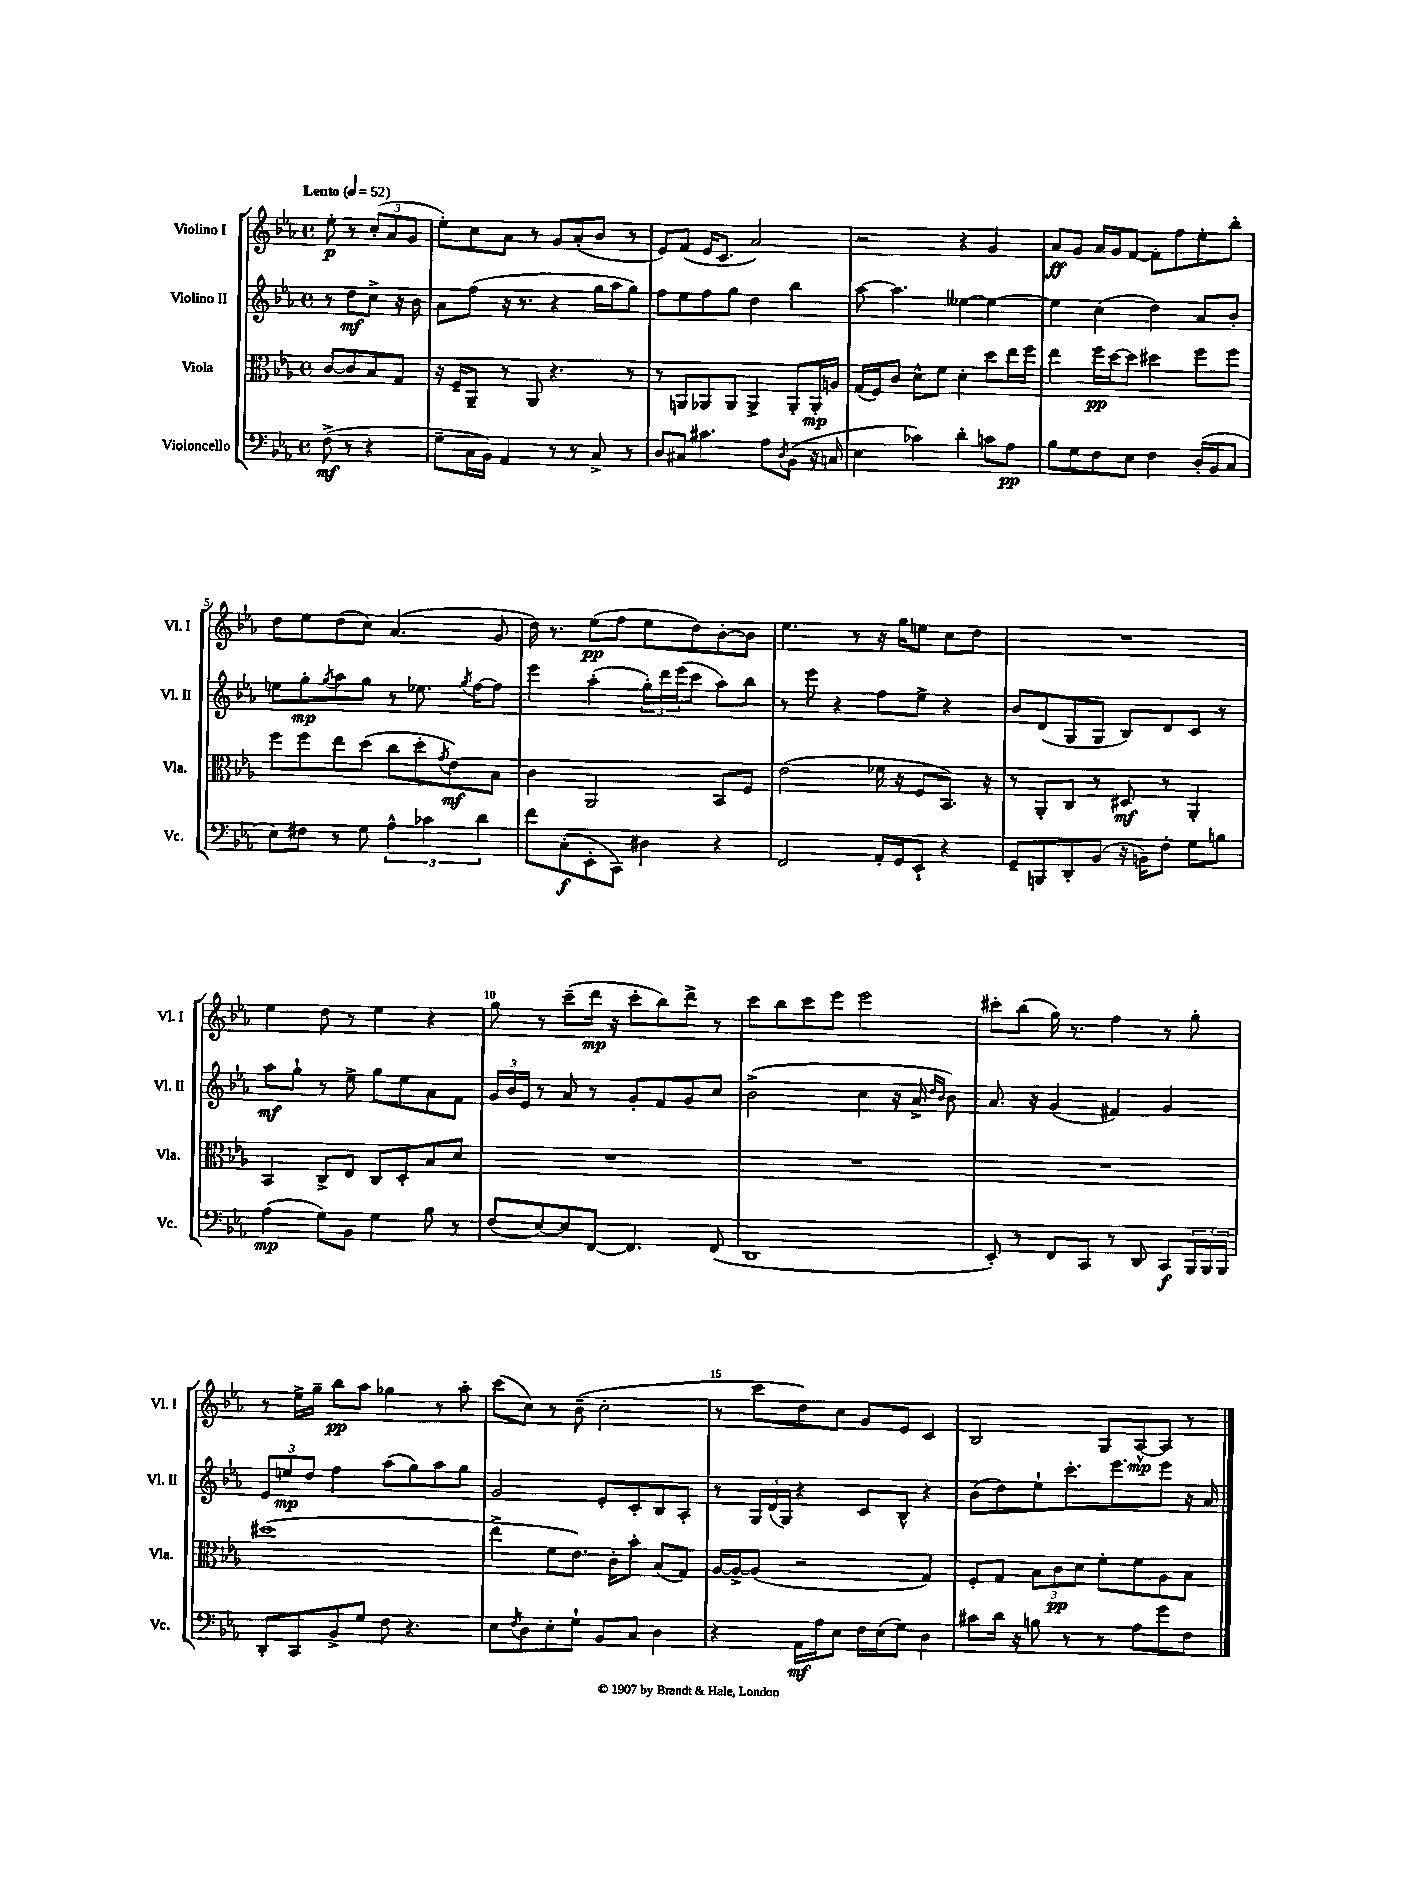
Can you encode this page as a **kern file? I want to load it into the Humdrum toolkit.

**kern	**kern	**kern	**kern
*staff4	*staff3	*staff2	*staff1
*clefF4	*clefC3	*clefG2	*clefG2
*k[b-e-a-]	*k[b-e-a-]	*k[b-e-a-]	*k[b-e-a-]
*M4/4	*M4/4	*M4/4	*M4/4
*met(c)	*met(c)	*met(c)	*met(c)
*MM52	*MM52	*MM52	*MM52
(8F^	[8c	8r	8ee-'
8r	8c]	8dd	8r
4r	8B-	8cc^	(12cc'
.	.	.	12a-
.	8G	16r	.
.	.	.	12g
.	.	16b-	.
=	=	=	=
8G~	16r	8a-	8ee-')
.	16F~	.	.
16C	8AA-~	(8ff	8cc
16BB-)	.	.	.
4AA-	8r	16r	8a-
.	.	8.r	.
.	8AA-	.	8r
8r	4.r	4r	8g
8r	.	.	(8a-'
8C^	.	16gg	8b-
.	.	16aa-	.
8r	8r	8gg)	8r
=	=	=	=
8D	8r	8ff	8e-)
8C#	8AA	8ee-	(8f
4.c#	8AA-	8ff	16e-
.	.	.	8.c
.	8AA-	8gg	.
.	4AA-^	4dd	2a-)
8A-	.	.	.
8qD	.	.	.
(8BB-	8AA-'	4bb-	.
16r	16AA-'	.	.
16C	16A	.	.
=	=	=	=
4E-	(16G	[8aa-	2r
.	16F)	.	.
.	8c	4.aa-]	.
4c-)	8d^^	.	.
.	8f	.	.
4d'	4d'	[4ee--	4r
8c	8dd	4ee--_	4g
8A-	16ee-	.	.
.	16ff	.	.
=	=	=	=
8B-	4ee-	4ee--]	8a-
8G	.	.	8g
8F	16ff	(4cc	16a-
.	[16dd	.	16g
8E-	8dd]	.	[8f
4F	4dd#	4dd)	8f']
.	.	.	8ff
(16D'	8ff	8a-	8ee-'
16BB-	.	.	.
8C	8ff	8b-'	8bb-'
=	=	=	=
8E-)	8ff	8ee	8dd
8F#	8ff	8gg'	8ee-
.	.	8qgg	.
8r	8ee-	8aa-	(8dd
8G	(8dd	8gg	8cc)
6A-^^	8cc	8r	(4.a-
.	8dd'	8.ee-	.
6c-	.	.	.
.	8qg	.	.
.	8e-)	.	.
.	.	8qgg	.
.	.	[16ff	.
6d	.	.	.
.	8B-	8ff]	8g
=	=	=	=
8f	4c	4eee-	16dd)
.	.	.	8.r
(8C'	.	.	.
8EE-'	2AA-	(4aa-'	(8ee-
8CC)	.	.	8ff
4D#	.	24gg')	8ee-
.	.	24ddd	.
.	.	(24eee-	.
.	.	8ccc	8dd)
4r	8BB-	8aa-)	[8b-'
.	8F	8bb-	8b-]
=	=	=	=
2FF	(2e-	8r	4.ee-
.	.	8eee-	.
.	.	4r	.
.	.	.	8r
16AA-'	16f-	8ff	16r
16GG	16r	.	16gg
8EE-`	8F	8ee-^	8ee
4r	8.BB-)	4r	8cc
.	.	.	8dd
.	16r	.	.
=	=	=	=
8GG~	8r	8b-	1r
8BBB	8AA-'	(8d	.
8DD'	8C	8G	.
(8BB-	8r	8G	.
16r	8D#	8B-)	.
16BB)	.	.	.
8F'	8r	8d	.
8G	4AA-'	8c	.
8B	.	8r	.
=	=	=	=
(4A-	4BB-	8aa-	4ee-
.	.	8gg`	.
8G)	8C^	8r	8dd
8BB-	8E-	8ee-^	8r
4G	8C	8gg	4ee-
.	8D'	8ee-	.
8B-	8B-	8a-	4r
8r	8d	8f	.
=	=	=	=
(8F	1r	24g	8gg
.	.	24b-	.
.	.	24e-	.
[8E-)	.	8r	8r
8E-]	.	8a-	(8ccc~
[8FF	.	8r	16ddd
.	.	.	16r
4.FF]	.	8g'	8ccc'
.	.	8f	8bb-)
.	.	8g	8ddd^
(8FF	.	8cc	8r
=	=	=	=
1DD	1r	(2b-^	8ccc
.	.	.	8bb-
.	.	.	8ccc
.	.	.	8eee-
.	.	4cc	2eee-
.	.	16r	.
.	.	16a-^	.
.	.	16qqdd	.
.	.	16qqb-	.
.	.	8b-)	.
=	=	=	=
8EE-')	1r	8.a-	8ccc#'
8r	.	.	(8bb-
.	.	16r	.
8FF	.	(4g	16gg)
.	.	.	8.r
8CC	.	.	.
8r	.	4f#)	4ff
8DD	.	.	.
8CC	.	4g	8r
24BBB-	.	.	8gg'
24BBB-	.	.	.
24BBB-	.	.	.
=	=	=	=
8DD'	(1dd#	12e-	8r
.	.	12ee	.
8CC	.	.	16ee-^
.	.	12dd	.
.	.	.	16gg~
8BB-^	.	4ff	8bb-
8G	.	.	8aa-
8F	.	(8aa-	4gg-
4.r	.	8gg)	.
.	.	8aa-	8r
.	.	8gg	8aa-'
=	=	=	=
8E-	4ee-^	2g	(8ccc
8qF	.	.	.
8D	.	.	8cc)
8E-'	8f	.	8r
8G`	8.e-)	.	(8b-~
8BB-	.	8e-'	2cc'
.	16c'	.	.
8C	8b-'	8c'	.
4D	(8B-	8B-	.
.	8G)	8A-'	.
=	=	=	=
4r	[16A-	8r	8r
.	16A-^_	.	.
.	(8A-]	24G	8ccc
.	.	(24d	.
.	.	24G)	.
16AA-	2r	4r	8dd)
16A-	.	.	.
8E-	.	.	8cc
16F	.	8c	8g
(16E-	.	.	.
8G)	.	8B-^^	8e-
4D	4G)	4r	4c
=	=	=	=
8c#	8F'	(8b-	2B-
16d	8G	8dd)	.
16r	.	.	.
8B	12B-	8ee-`	.
.	12c	.	.
8r	.	8.ccc'	.
.	12d	.	.
8r	8f'	.	8G
.	.	8.eee-	.
8A-	8f	.	[8A-^^
8g	8A-	8eee-	8A-]
8F	8B-	16r	8r
.	.	16a-	.
==	==	==	==
*-	*-	*-	*-
